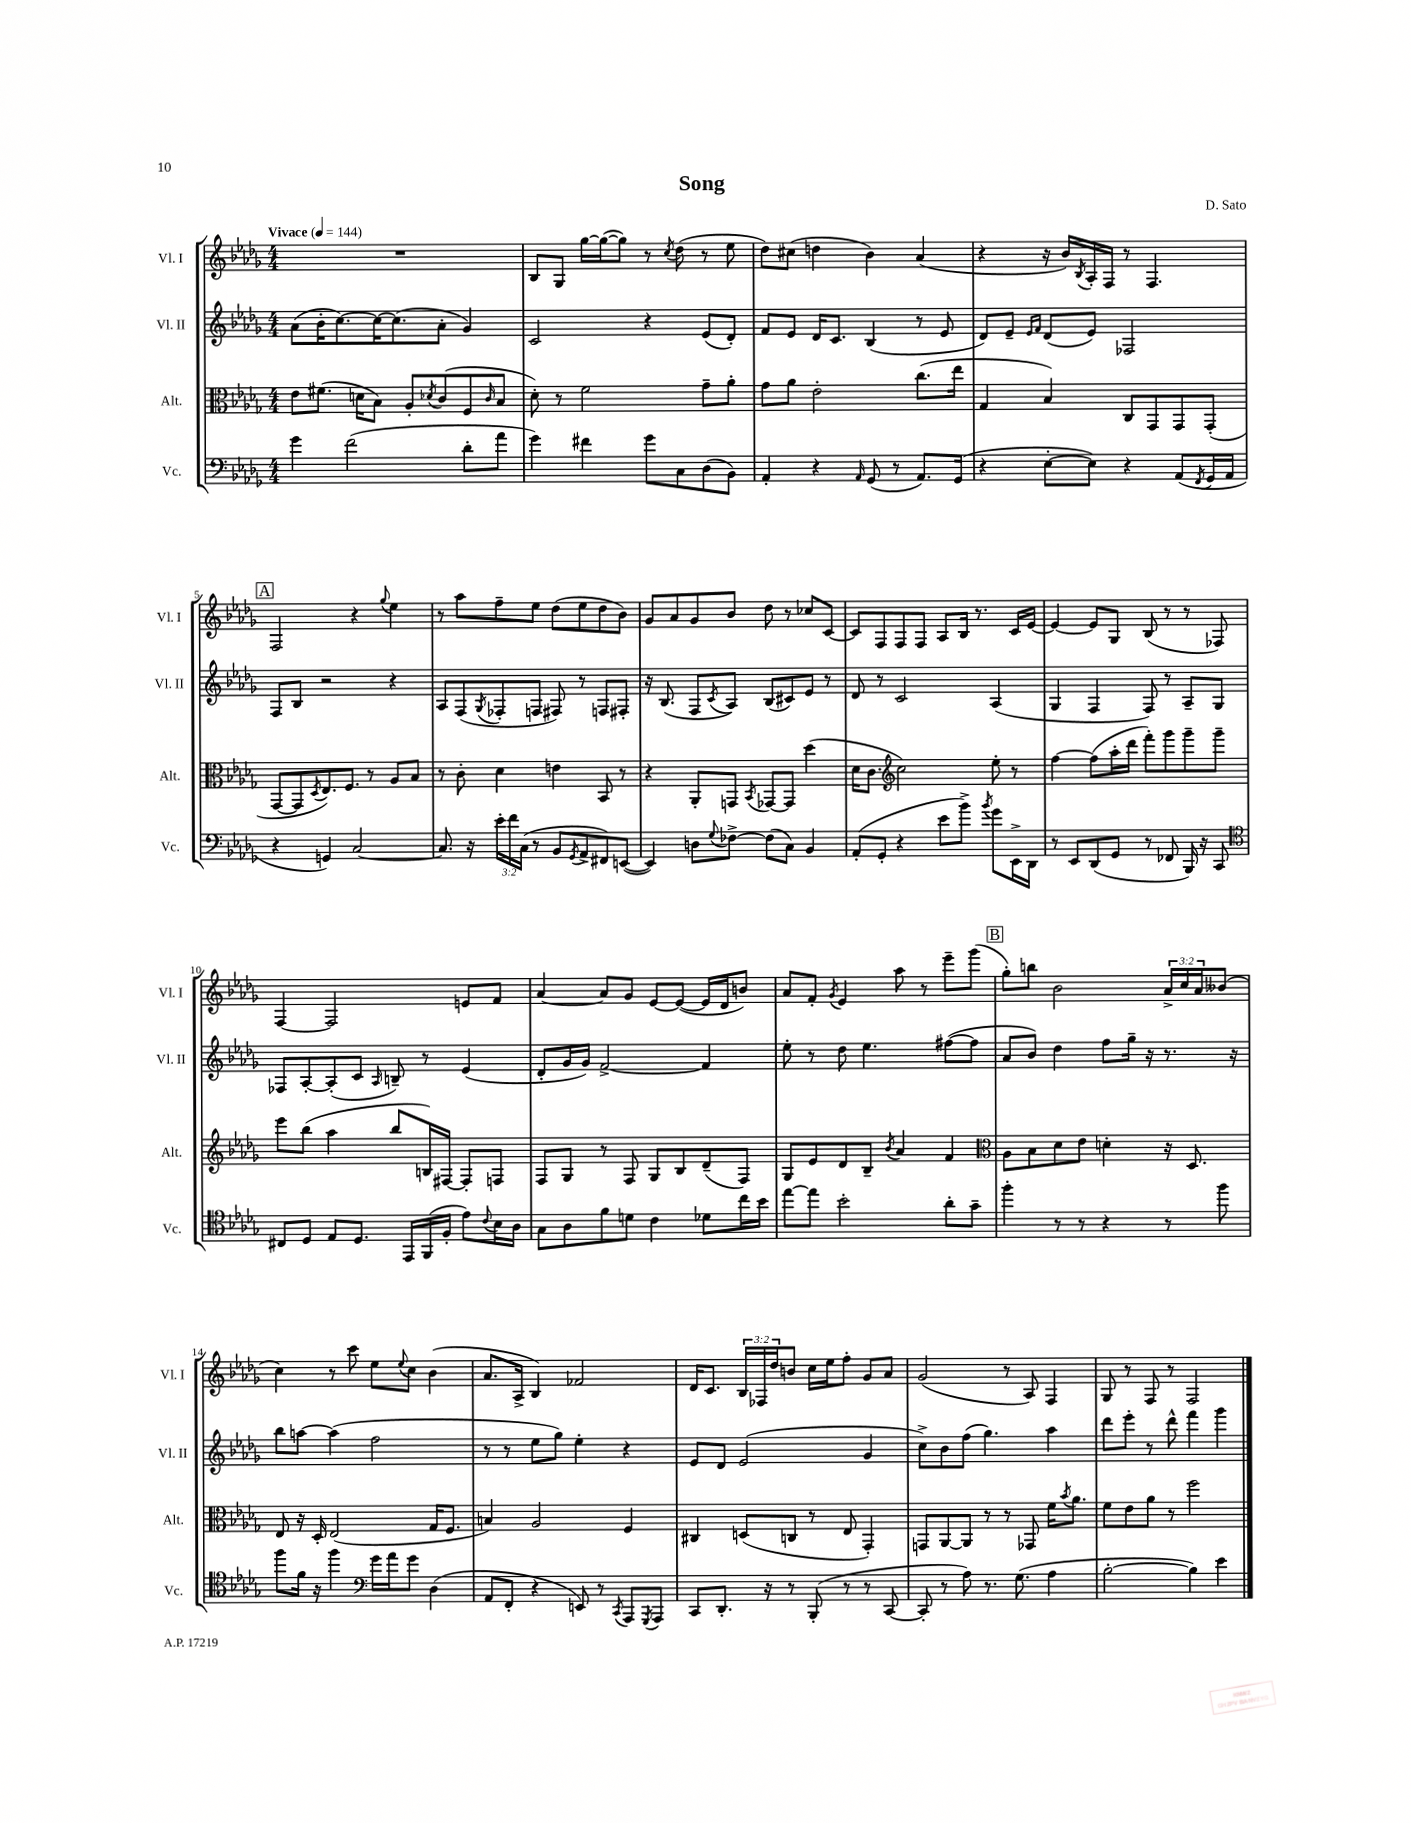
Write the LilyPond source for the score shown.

\header { title = "Song" composer = "D. Sato" }
<<
\new StaffGroup <<
\new Staff = "s0" \with { instrumentName = "Vl. I" shortInstrumentName = "Vl. I" } {
    \clef treble \key des \major \numericTimeSignature \time 4/4 \override Staff.TupletNumber.text = #tuplet-number::calc-fraction-text \tempo "Vivace" 4 = 144
    R1 |
    bes8 ges8 ges''16~ ges''16~( ges''8) r8 \acciaccatura { c''8 } des''8( r8 ees''8 |
    des''8) cis''8( d''4 bes'4) aes'4( |
    r4 r16 bes'16) \acciaccatura { bes8 } aes16-. f16 r8 f4. |
    \mark \markup { \box "A" } f2 r4 \appoggiatura { ges''8 } ees''4 |
    r8 aes''8 f''8-- ees''8 des''8( ees''8 des''8 bes'8) |
    ges'8 aes'8 ges'8 bes'8 des''8 r8 ces''8 c'8~ |
    c'8 f8 f8 f8 aes8 bes16 r8. c'16 ees'16~ |
    ees'4~ ees'8 ges8 bes8( r8 r8 fes8) |
    f4~ f2 e'8 f'8 |
    aes'4~ aes'8 ges'8 ees'8~ ees'8~( ees'16 des'16 b'8) |
    aes'8 f'8-. \acciaccatura { ges'8 } ees'4 aes''8 r8 ees'''8-- ges'''8( |
    \mark \markup { \box "B" } ges''8-.) b''8 bes'2 \tuplet 3/2 { aes'16-> c''16 aes'16 } beses'8( |
    c''4) r8 c'''8 ees''8 \appoggiatura { ees''8 } c''8 bes'4( |
    aes'8. aes16-> bes4) fes'2 |
    des'16 c'8. \tuplet 3/2 { bes16 fes16 des''16 } b'8 c''16 ees''16 f''8-. ges'8 aes'8 |
    ges'2( r8 aes8) f4 |
    ges8 r8 f8 r8 f2 \bar "|." |
}
\new Staff = "s1" \with { instrumentName = "Vl. II" shortInstrumentName = "Vl. II" } {
    \clef treble \key des \major \numericTimeSignature \time 4/4
    aes'8( bes'16-. c''8.~) c''16~ c''8.( aes'8-. ges'4) |
    c'2 r4 ees'8( des'8-.) |
    f'8 ees'8 des'16 c'8. bes4( r8 ees'8 |
    des'8) ees'8-- \grace { ees'16 f'16 } des'8( ees'8) fes2 |
    \mark \markup { \box "A" } f8 bes8 r2 r4 |
    aes8 f8( \acciaccatura { ges8 } fes8-. f8 fis8) r8 f8 fis8-. |
    r16 bes8.( f8 \acciaccatura { c'8 } aes8) bes8( cis'8) ees'8 r8 |
    des'8 r8 c'2 aes4( |
    ges4 f4 f8) r8 aes8-- ges8 |
    fes8 aes8~-. aes8-.( c'8 \grace { aes16 } b8--) r8 ees'4( |
    des'8-. ges'16 ges'16) f'2~-> f'4 |
    ees''8-. r8 des''8 ees''4. fis''8~( fis''8 |
    \mark \markup { \box "B" } aes'8 bes'8) des''4 f''8 ges''16-- r16 r8. r16 |
    bes''8 a''8~ a''4( f''2 |
    r8 r8 ees''8 ges''8) ees''4-. r4 |
    ees'8 des'8 ees'2( ges'4 |
    c''8->) bes'8 f''8( ges''4.) aes''4 |
    des'''8 ees'''8-. r8 des'''8-^ f'''4 ges'''4 \bar "|." |
}
\new Staff = "s2" \with { instrumentName = "Alt." shortInstrumentName = "Alt." } {
    \clef alto \key des \major \numericTimeSignature \time 4/4
    ees'8 fis'8.( d'16 bes8) aes8-. \acciaccatura { des'8 } c'8( f8 \grace { c'16 } bes8 |
    des'8-.) r8 f'2 ges'8-- aes'8-. |
    ges'8 aes'8 ees'2-. c''8.( ees''16 |
    ges4 bes4) c8 ges,8 ges,8 ges,8-.( |
    \mark \markup { \box "A" } ges,8~ ges,8 \acciaccatura { des8 } ees8.) f8. r8 aes8 bes8 |
    r8 c'8-. des'4 e'4 bes,8 r8 |
    r4 aes,8-. g,8 \acciaccatura { bes,8 } ges,8~ ges,8 des''4( |
    des'16 c'8. \clef treble c''2) ees''8-. r8 |
    f''4~ f''8( aes''16-. des'''16 f'''8-.) ges'''8 ges'''8-- ges'''8-- |
    ees'''8 bes''8( aes''4 bes''8 b16) fis16~ fis8-. f8 |
    f8 ges8 r8 f8 ges8 bes8 des'8--( f8) |
    ges8 ees'8 des'8 bes8-- \acciaccatura { bes'8 } aes'4 f'4 |
    \mark \markup { \box "B" } \clef alto aes8 bes8 des'8 ees'8 d'4-. r16 des8. |
    ees8 r16 des16-. ees2( ges16 f8. |
    b4) aes2 f4 |
    cis4 d8( c8 r8 ees8 ges,4-.) |
    g,8 aes,8~ aes,8 r8 r8 ges,8 f'16 \acciaccatura { bes'8 } aes'8. |
    f'8 ees'8 aes'8 r8 f''2 \bar "|." |
}
\new Staff = "s3" \with { instrumentName = "Vc." shortInstrumentName = "Vc." } {
    \clef bass \key des \major \numericTimeSignature \time 4/4 \override Staff.TupletNumber.text = #tuplet-number::calc-fraction-text
    ges'4 f'2( des'8-. aes'8 |
    ges'4) fis'4 ges'8 c8 des8( bes,8) |
    aes,4-. r4 \grace { aes,16 } ges,8( r8 aes,8.) ges,16( |
    r4 ees8~-. ees8) r4 aes,8( \acciaccatura { f,8 } ges,16 aes,16 |
    \mark \markup { \box "A" } r4 g,4) c2~ |
    c8. r16 \tuplet 3/2 { ees'16-. f'16 c16( } r8 bes,8 \acciaccatura { ges,8 } aes,8-> fis,8) e,8~( |
    e,4) d8 \appoggiatura { ges8 } fes8~-> fes8( c8) bes,4 |
    aes,8-.( ges,8-. r4 ees'8 bes'8->) \acciaccatura { bes'8 } ges'8 ees,16-> des,16 |
    r8 ees,8 des,8( ges,8 r8 fes,8 bes,,16) r16 c,8 |
    \clef tenor cis8 des8 ees8 des8. ees,16 f,16( f16-. ees'8) \appoggiatura { c'8 } bes16 aes16 |
    ges8 aes8 f'8 d'8 c'4 des'8 c''16 bes'16 |
    ees''8~ ees''8 bes'2-. aes'8-. ges'8-- |
    \mark \markup { \box "B" } f''4-. r8 r8 r4 r8 f''8 |
    f''8 f'16 r16 f''4 \clef bass ges'16 aes'16 ges'8 des4( |
    aes,8 f,8-. r4 e,8) r8 \acciaccatura { c,8 } aes,,8 \acciaccatura { ges,,8 } aes,,8 |
    c,8 des,8.-. r16 r8 bes,,8-.( r8 r8 c,8~ |
    c,8-. r8 aes8) r8. ges8.( aes4 |
    bes2~-. bes4) ees'4 \bar "|." |
}
>>
>>
